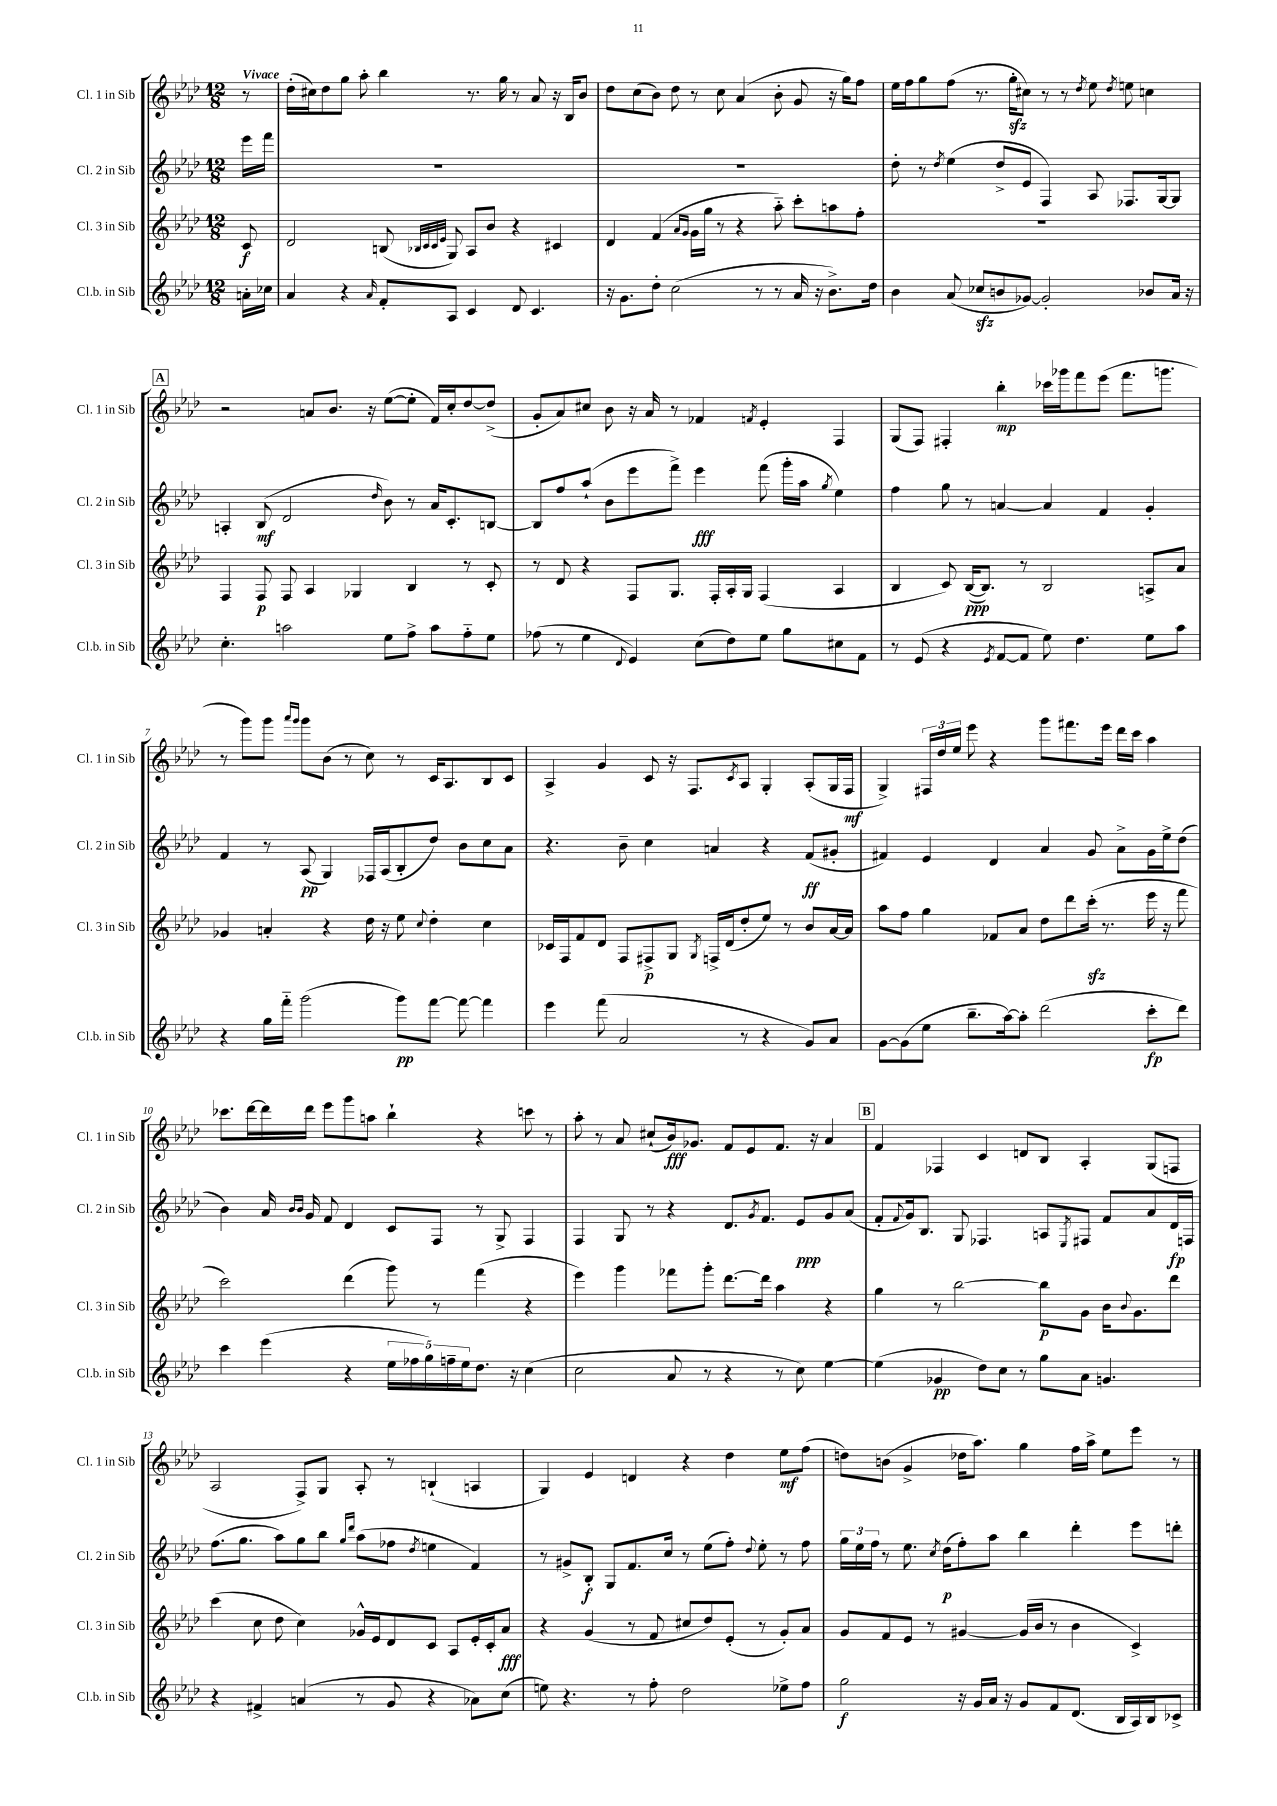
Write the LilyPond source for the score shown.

<<
\new StaffGroup <<
\new Staff = "s0" \with { instrumentName = "Cl. 1 in Sib" shortInstrumentName = "Cl. 1 in Sib" } {
    \clef treble \key aes \major \numericTimeSignature \time 12/8 \partial 8 \tempo "Vivace"
    r8 |
    des''16-.( cis''16) des''8 g''8 aes''8-. bes''4 r8. g''16 r8 aes'8 r16 bes16 bes'8 |
    des''8 c''8( bes'8) des''8 r8 c''8 aes'4( bes'8-. g'8 r16 g''16) f''8 |
    ees''16 f''16 g''8 f''8( r8. g''16-.\sfz cis''8) r8 r8 \acciaccatura { des''8 } ees''8 \acciaccatura { des''8 } e''8 c''4 |
    \mark \markup { \box "A" } r2 a'8 bes'8. r16 ees''8~( ees''8-. f'16) c''16-. des''8~ des''8->( |
    g'8-. aes'8) cis''8 bes'8 r16 aes'16 r8 fes'4 \acciaccatura { f'8 } ees'4-. f4 |
    g8( f8) fis4-. bes''4-.\mp ces'''16 ges'''16 f'''8 ees'''8( f'''8. g'''8. |
    r8 g'''8) g'''8 \grace { aes'''16 g'''16 } g'''8 bes'8( r8 c''8) r8 c'16 aes8. bes8 c'8 |
    aes4-> g'4 c'8 r16 f8. \acciaccatura { c'8 } aes8 g4-. aes8-.( g16 f16\mf |
    g4->) \tuplet 3/2 { fis16 des''16 ees''16 } ees'''8 r4 g'''8 fis'''8. ees'''16 des'''16 c'''16 aes''4 |
    ces'''8. des'''16~ des'''16 des'''16 ees'''8 g'''8 a''8 bes''4-! r4 c'''8 r8 |
    aes''8-. r8 aes'8 cis''8-!( bes'16\fff) ges'8. f'8 ees'8 f'8. r16 aes'4 |
    \mark \markup { \box "B" } f'4 fes4 c'4 d'8 bes8 aes4-. g8( f8 |
    aes2 f8->) g8 aes8-. r8 b4-!( a4 |
    g4) ees'4 d'4 r4 des''4 ees''8\mf f''8( |
    d''8) b'8( g'4-> des''16 aes''8.) g''4 f''16 aes''16-> ees''8 ees'''8 r8 \bar "|." |
}
\new Staff = "s1" \with { instrumentName = "Cl. 2 in Sib" shortInstrumentName = "Cl. 2 in Sib" } {
    \clef treble \key aes \major \numericTimeSignature \time 12/8 \partial 8
    ees'''16 f'''16 |
    R1. |
    R1. |
    des''8-. r8 \acciaccatura { des''8 } ees''4( des''8-> ees'8 f4) aes8 fes8. g16~ g8 |
    \mark \markup { \box "A" } a4-. bes8\mf( des'2 \grace { des''16 } bes'8) r8 aes'16 c'8.-. b8~ |
    b8 f''8 aes''8-!( bes'8 ees'''8 f'''8->) ees'''4\fff f'''8( g'''16-. aes''16 \acciaccatura { g''8 } ees''4) |
    f''4 g''8 r8 a'4~ a'4 f'4 g'4-. |
    f'4 r8 aes8\pp( g4) fes16 aes16( bes8-. des''8) bes'8 c''8 aes'8 |
    r4. bes'8-- c''4 a'4 r4 f'8\ff( gis'8-. |
    fis'4) ees'4 des'4 aes'4 g'8 aes'8-> g'16 ees''16-> des''8( |
    bes'4) aes'16 \grace { bes'16 bes'16 } g'16 f'8 des'4 c'8 f8 r8 g8-> f4 |
    f4 g8 r8 r4 des'8. \acciaccatura { g'8 } f'8. ees'8\ppp g'8 aes'8( |
    \mark \markup { \box "B" } f'8-. \appoggiatura { f'8 } g'16) bes8. g8 fes4. a8 \acciaccatura { ees8 } fis8 f'8 aes'8 des'16\fp f16 |
    f''8.( g''8. aes''8) g''8 bes''8 \grace { g''16 des'''16 } aes''8( fes''8 \acciaccatura { des''8 } e''4 f'4) |
    r8 gis'8-> bes8-.\f g8 f'8. c''16 r8 ees''8( f''8-.) \appoggiatura { des''8 } ees''8-. r8 f''8 |
    \tuplet 3/2 { g''16 ees''16 f''16 } r8 ees''8. \acciaccatura { c''8 } des''16\p( f''8-.) aes''8 bes''4 des'''4-. ees'''8 d'''8-. \bar "|." |
}
\new Staff = "s2" \with { instrumentName = "Cl. 3 in Sib" shortInstrumentName = "Cl. 3 in Sib" } {
    \clef treble \key aes \major \numericTimeSignature \time 12/8 \partial 8
    c'8\f |
    des'2 b8( \grace { bes32 c'32 c'32 ees'32 } g8) aes8 bes'8 r4 cis'4 |
    des'4 f'4( \grace { aes'16 g'16 } g'16 g''16 r8 r4 aes''8-_) c'''8-. a''8 f''8-. |
    R1. |
    \mark \markup { \box "A" } f4 f8\p f8 aes4 ges4 bes4 r8 c'8-. |
    r8 des'8 r4 f8 g8. f16-. aes16-. g16 f4( aes4 |
    bes4 c'8) bes16~\ppp( bes8.) r8 bes2 a8-> aes'8 |
    ges'4 a'4-. r4 des''16 r16 ees''8 \appoggiatura { c''8 } des''4-. c''4 |
    ces'16 f16 f'8 des'8 f8 fis8->\p g8 \acciaccatura { g8 } f16-> des'16( des''8-. ees''8) r8 bes'8 aes'16~ aes'16 |
    aes''8 f''8 g''4 fes'8 aes'8 des''8 des'''8 c'''16-.\sfz( r8. ees'''16 r16 f'''8 |
    c'''2) des'''4( g'''8) r8 f'''4( r4 |
    ees'''4) g'''4 fes'''8 g'''8-. des'''8.~ des'''16 aes''4 r4 |
    \mark \markup { \box "B" } g''4 r8 bes''2~ bes''8\p g'8 bes'16 \appoggiatura { bes'8 } g'8. des'''8 |
    c'''4( c''8 des''8 c''4) ges'16-^ ees'16 des'8 c'8 aes8 ees'16-. c'16-. aes'8\fff |
    r4 g'4( r8 f'8 cis''8 des''8) ees'8-.( r8 g'8-.) aes'8 |
    g'8 f'8 ees'8 r8 gis'4~ gis'16( bes'16 r8 bes'4 c'4->) \bar "|." |
}
\new Staff = "s3" \with { instrumentName = "Cl.b. in Sib" shortInstrumentName = "Cl.b. in Sib" } {
    \clef treble \key aes \major \numericTimeSignature \time 12/8 \partial 8
    a'16-. ces''16 |
    aes'4 r4 \grace { aes'16 } f'8-. aes8 c'4 des'8 c'4. |
    r16 g'8. des''8-. c''2( r8 r8 aes'16 r16 bes'8.->) des''16 |
    bes'4 aes'8( ces''8\sfz b'8 ges'8~) ges'2-. bes'8 aes'16 r16 |
    \mark \markup { \box "A" } c''4.-. a''2 ees''8 f''8-> a''8 f''8-_ ees''8 |
    fes''8( r8 ees''4 \appoggiatura { des'8 } ees'4) c''8( des''8) ees''8 g''8 cis''8 f'8 |
    r8 ees'8( r4 \acciaccatura { ees'8 } f'8~ f'8 ees''8) des''4. ees''8 aes''8 |
    r4 g''16 f'''16-_ g'''2( g'''8\pp) f'''8~ f'''8~ f'''4 |
    ees'''4 f'''8( aes'2 r8 r4 g'8) aes'8 |
    g'8~ g'8( ees''8 bes''8.-- aes''16~) aes''8-. des'''2( c'''8-.\fp des'''8) |
    c'''4 ees'''4( r4 \tuplet 5/4 { ees''16 fes''16 g''16) f''16-- ees''16 } des''8. r16 c''4( |
    c''2 aes'8 r8 r4 r8 c''8) ees''4~ |
    \mark \markup { \box "B" } ees''4( ges'4\pp des''8) c''8 r8 g''8 aes'8 g'4. |
    r4 fis'4-> a'4( r8 g'8 r4 aes'8) c''8( |
    e''8) r4. r8 f''8-. des''2 ees''8-> f''8 |
    g''2\f r16 g'16 aes'16 r16 g'8 f'8 des'8.( bes16 aes16) bes16 ces'8-> \bar "|." |
}
>>
>>
